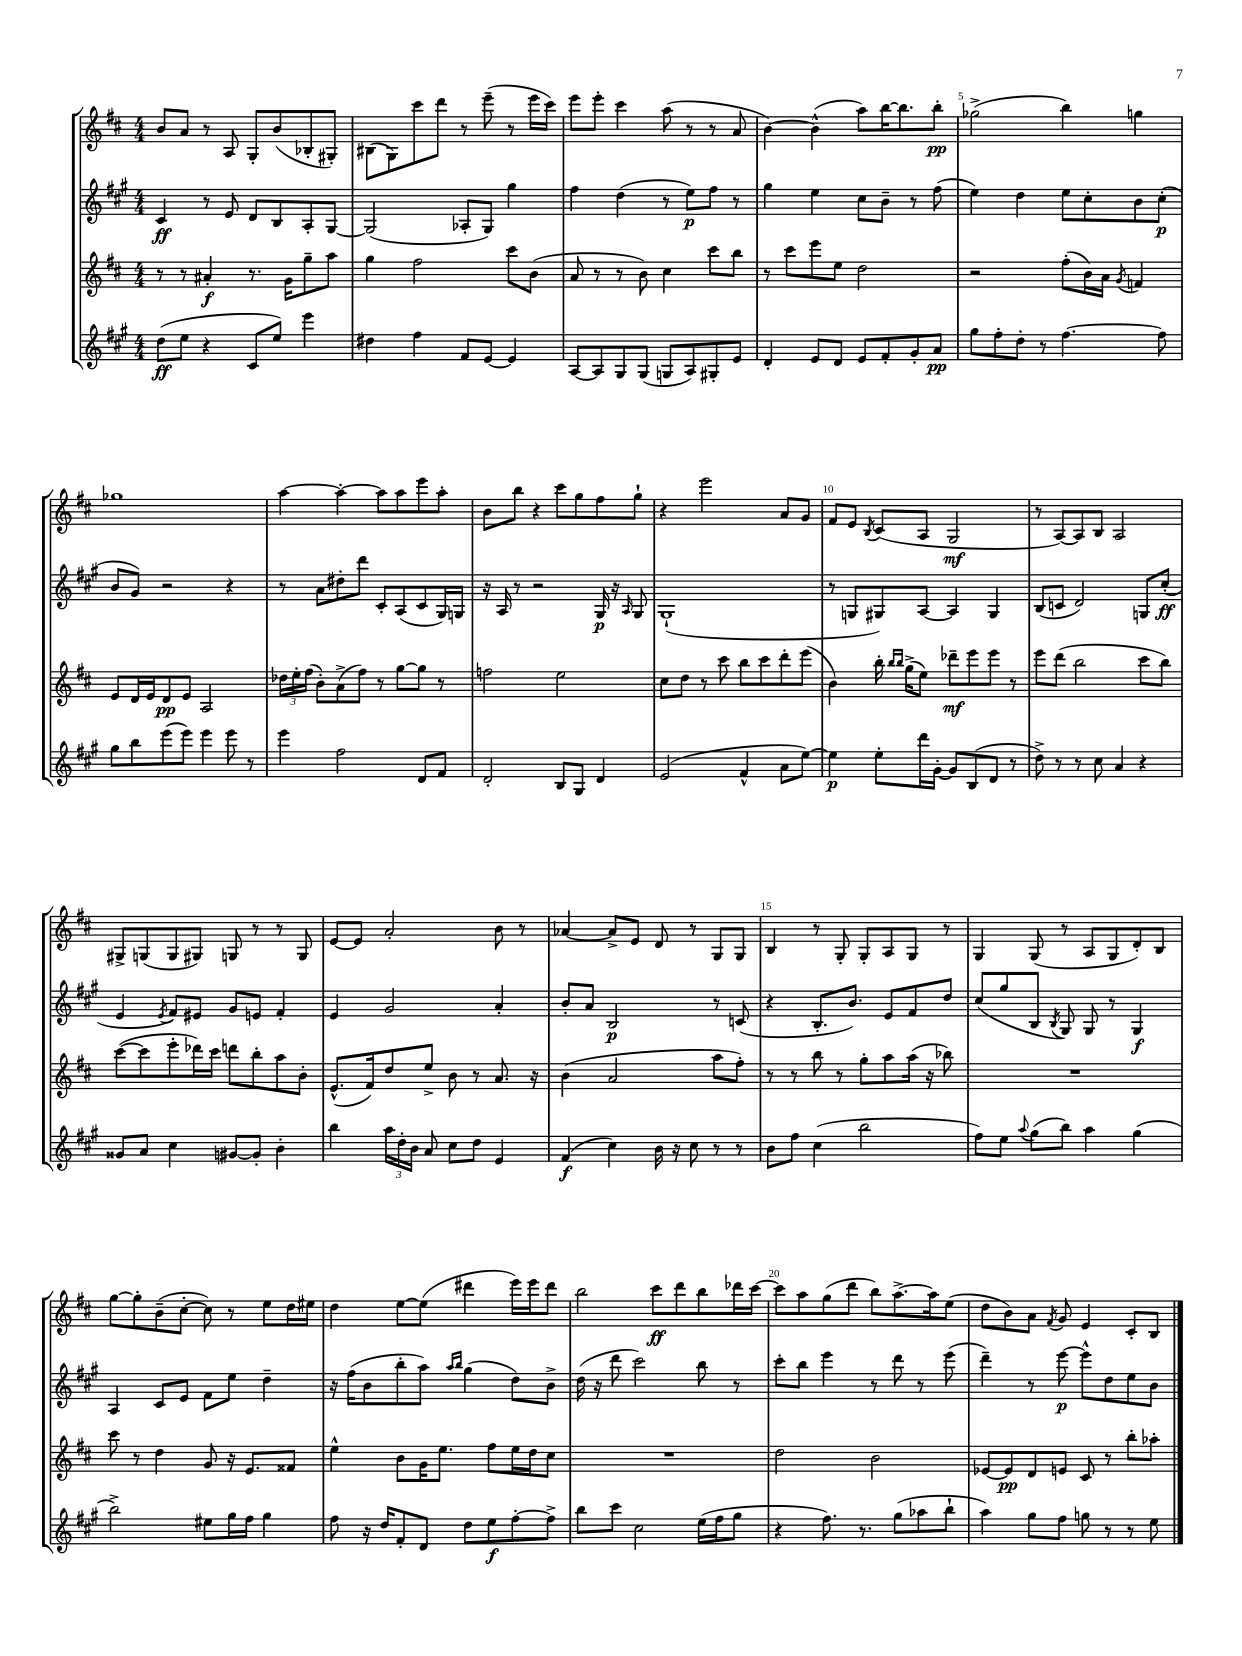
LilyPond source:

<<
\new StaffGroup <<
\new Staff = "s0" {
    \clef treble \key d \major \numericTimeSignature \time 4/4
    \autoBeamOff b'8[ a'8] r8 a8 g8[-. b'8( bes8-. gis8]-.) |
    bis8[( g8) cis'''8 d'''8] r8 e'''8--( r8 e'''16[ cis'''16]) |
    e'''8[ e'''8]-. cis'''4 a''8( r8 r8 a'8 |
    b'4~) b'4-^( a''8[) b''16~ b''8. b''8]-.\pp |
    ges''2->( b''4) g''4 |
    ges''1 |
    a''4~ a''4~-. a''8[ a''8 e'''8 a''8]-. |
    b'8[ b''8] r4 cis'''8[ g''8 fis''8 g''8]-! |
    r4 e'''2 a'8[ g'8] |
    fis'8[ e'8] \acciaccatura { b8 } cis'8[( a8] g2\mf |
    r8 a8[~) a8 b8] a2 |
    gis8[-> g8( g8 gis8]) g8 r8 r8 g8 |
    e'8[~ e'8] a'2-. b'8 r8 |
    aes'4~ aes'8[-> e'8] d'8 r8 g8[ g8] |
    b4 r8 g8-. g8[-. a8 g8] r8 |
    g4 g8( r8 a8[ g8 d'8-.) b8] |
    g''8[~ g''8-. b'8--( cis''8]~-. cis''8) r8 e''8[ d''16 eis''16] |
    d''4 e''8[~ e''8]( dis'''4 e'''16[) e'''16 dis'''8] |
    b''2 cis'''8[\ff d'''8 b''8 des'''16 cis'''16]~ |
    cis'''8[ a''8 g''8( d'''8] b''8[) a''8.~-> a''16 e''8]( |
    d''8[ b'8) a'8] \acciaccatura { fis'8 } g'8 e'4 cis'8[-. b8] \bar "|." |
}
\new Staff = "s1" {
    \clef treble \key a \major \numericTimeSignature \time 4/4
    \autoBeamOff cis'4\ff r8 e'8 d'8[ b8 a8-. gis8]~ |
    gis2( aes8[-. gis8]) gis''4 |
    fis''4 d''4( r8 e''8[\p) fis''8] r8 |
    gis''4 e''4 cis''8[ b'8]-- r8 fis''8( |
    e''4) d''4 e''8[ cis''8-. b'8 cis''8]-.\p( |
    b'8[ gis'8]) r2 r4 |
    r8 a'8[ dis''8-. d'''8] cis'8[-. a8( cis'8 gis16) g16] |
    r16 a16 r8 r2 gis16\p r16 \grace { a16 } gis8 |
    gis1-!( |
    r8 g8[ gis8) a8]~ a4 gis4 |
    b8[( c'8] d'2) g8[ cis''8]-.\ff( |
    e'4 \acciaccatura { e'8 } fis'8[) eis'8] gis'8[ e'8] fis'4-. |
    e'4 gis'2 a'4-. |
    b'8[-. a'8] b2\p r8 c'8( |
    r4 b8.[-. b'8.]) e'8[ fis'8 d''8] |
    cis''8[( gis''8 b8] \acciaccatura { b8 } gis8) gis8 r8 gis4\f |
    a4 cis'8[ e'8] fis'8[ e''8] d''4-- |
    r16 fis''16[( b'8 b''8-. a''8]) \grace { a''16[ b''16] } gis''4( d''8[) b'8]-> |
    d''16( r16 d'''8 cis'''2) b''8 r8 |
    cis'''8[-. b''8] e'''4 r8 d'''8 r8 e'''8( |
    d'''4--) r8 e'''8~\p e'''8[-^ d''8 e''8 b'8] \bar "|." |
}
\new Staff = "s2" {
    \clef treble \key d \major \numericTimeSignature \time 4/4
    \autoBeamOff r8 r8 ais'4-.\f r8. g'16[ g''8-- a''8] |
    g''4 fis''2 cis'''8[ b'8]( |
    a'8 r8 r8 b'8) cis''4 cis'''8[ b''8] |
    r8 cis'''8[ e'''8 e''8] d''2 |
    r2 fis''8[-.( b'16) a'16] \acciaccatura { g'8 } f'4 |
    e'8[ d'16 e'16 d'8\pp e'8] a2 |
    \tuplet 3/2 { des''16[ e''16-. fis''16]( } b'8[-.) a'8->( fis''8]) r8 g''8[~ g''8] r8 |
    f''2 e''2 |
    cis''8[ d''8] r8 cis'''8 b''8[ cis'''8 d'''8-. e'''8]( |
    b'4) b''16-. \grace { b''16[ b''16] } g''16[->( e''8]) des'''8[--\mf e'''8 e'''8] r8 |
    e'''8[ d'''8]( b''2 cis'''8[ b''8]) |
    cis'''8[~( cis'''8 e'''8-. des'''16) cis'''16] d'''8[ b''8-. a''8 b'8]-. |
    e'8.[-^( fis'16) d''8 e''8]-> b'8 r8 a'8. r16 |
    b'4( a'2 a''8[ fis''8]-.) |
    r8 r8 b''8 r8 g''8[-. a''8 a''16]( r16 bes''8) |
    R1 |
    cis'''8 r8 d''4 g'8 r16 e'8.[ fisis'8] |
    e''4-^ b'8[ g'16 e''8.] fis''8[ e''16 d''16 cis''8] |
    R1 |
    d''2 b'2 |
    ees'8[~ ees'8\pp d'8 e'8] cis'8 r8 b''8[-. aes''8]-. \bar "|." |
}
\new Staff = "s3" {
    \clef treble \key a \major \numericTimeSignature \time 4/4
    \autoBeamOff d''8[\ff( e''8] r4 cis'8[ e''8]) e'''4 |
    dis''4 fis''4 fis'8[ e'8]~ e'4 |
    a8[~ a8 gis8 gis8]( g8[ a8) gis8-. e'8] |
    d'4-. e'8[ d'8] e'8[ fis'8-. gis'8-. a'8]\pp |
    gis''8[ fis''8-. d''8]-. r8 fis''4.~ fis''8 |
    gis''8[ b''8 e'''8( e'''8]) e'''4 e'''8 r8 |
    e'''4 fis''2 d'8[ fis'8] |
    d'2-. b8[ gis8] d'4 |
    e'2( fis'4-^ a'8[ e''8]~) |
    e''4\p e''8[-. d'''16 gis'16]~-. gis'8[ b8( d'8] r8 |
    d''8->) r8 r8 cis''8 a'4 r4 |
    gisis'8[ a'8] cis''4 gis'8[~ gis'8]-. b'4-. |
    b''4 \tuplet 3/2 { a''16[ d''16-. b'16] } a'8 cis''8[ d''8] e'4 |
    fis'4\f( cis''4) b'16 r16 cis''8 r8 r8 |
    b'8[ fis''8] cis''4( b''2 |
    fis''8[) e''8] \appoggiatura { a''8 } gis''8[( b''8]) a''4 gis''4( |
    b''2->) eis''8[ gis''16 fis''16] gis''4 |
    fis''8 r16 d''16[ fis'8-. d'8] d''8[ e''8\f fis''8~-. fis''8]-> |
    b''8[ cis'''8] cis''2 e''16[( fis''16 gis''8] |
    r4 fis''8.) r8. gis''8[( aes''8 b''8]-! |
    a''4) gis''8[ fis''8] g''8 r8 r8 e''8 \bar "|." |
}
>>
>>
\layout { \context { \Score \override BarNumber.break-visibility = ##(#f #t #t) barNumberVisibility = #(every-nth-bar-number-visible 5) } }
